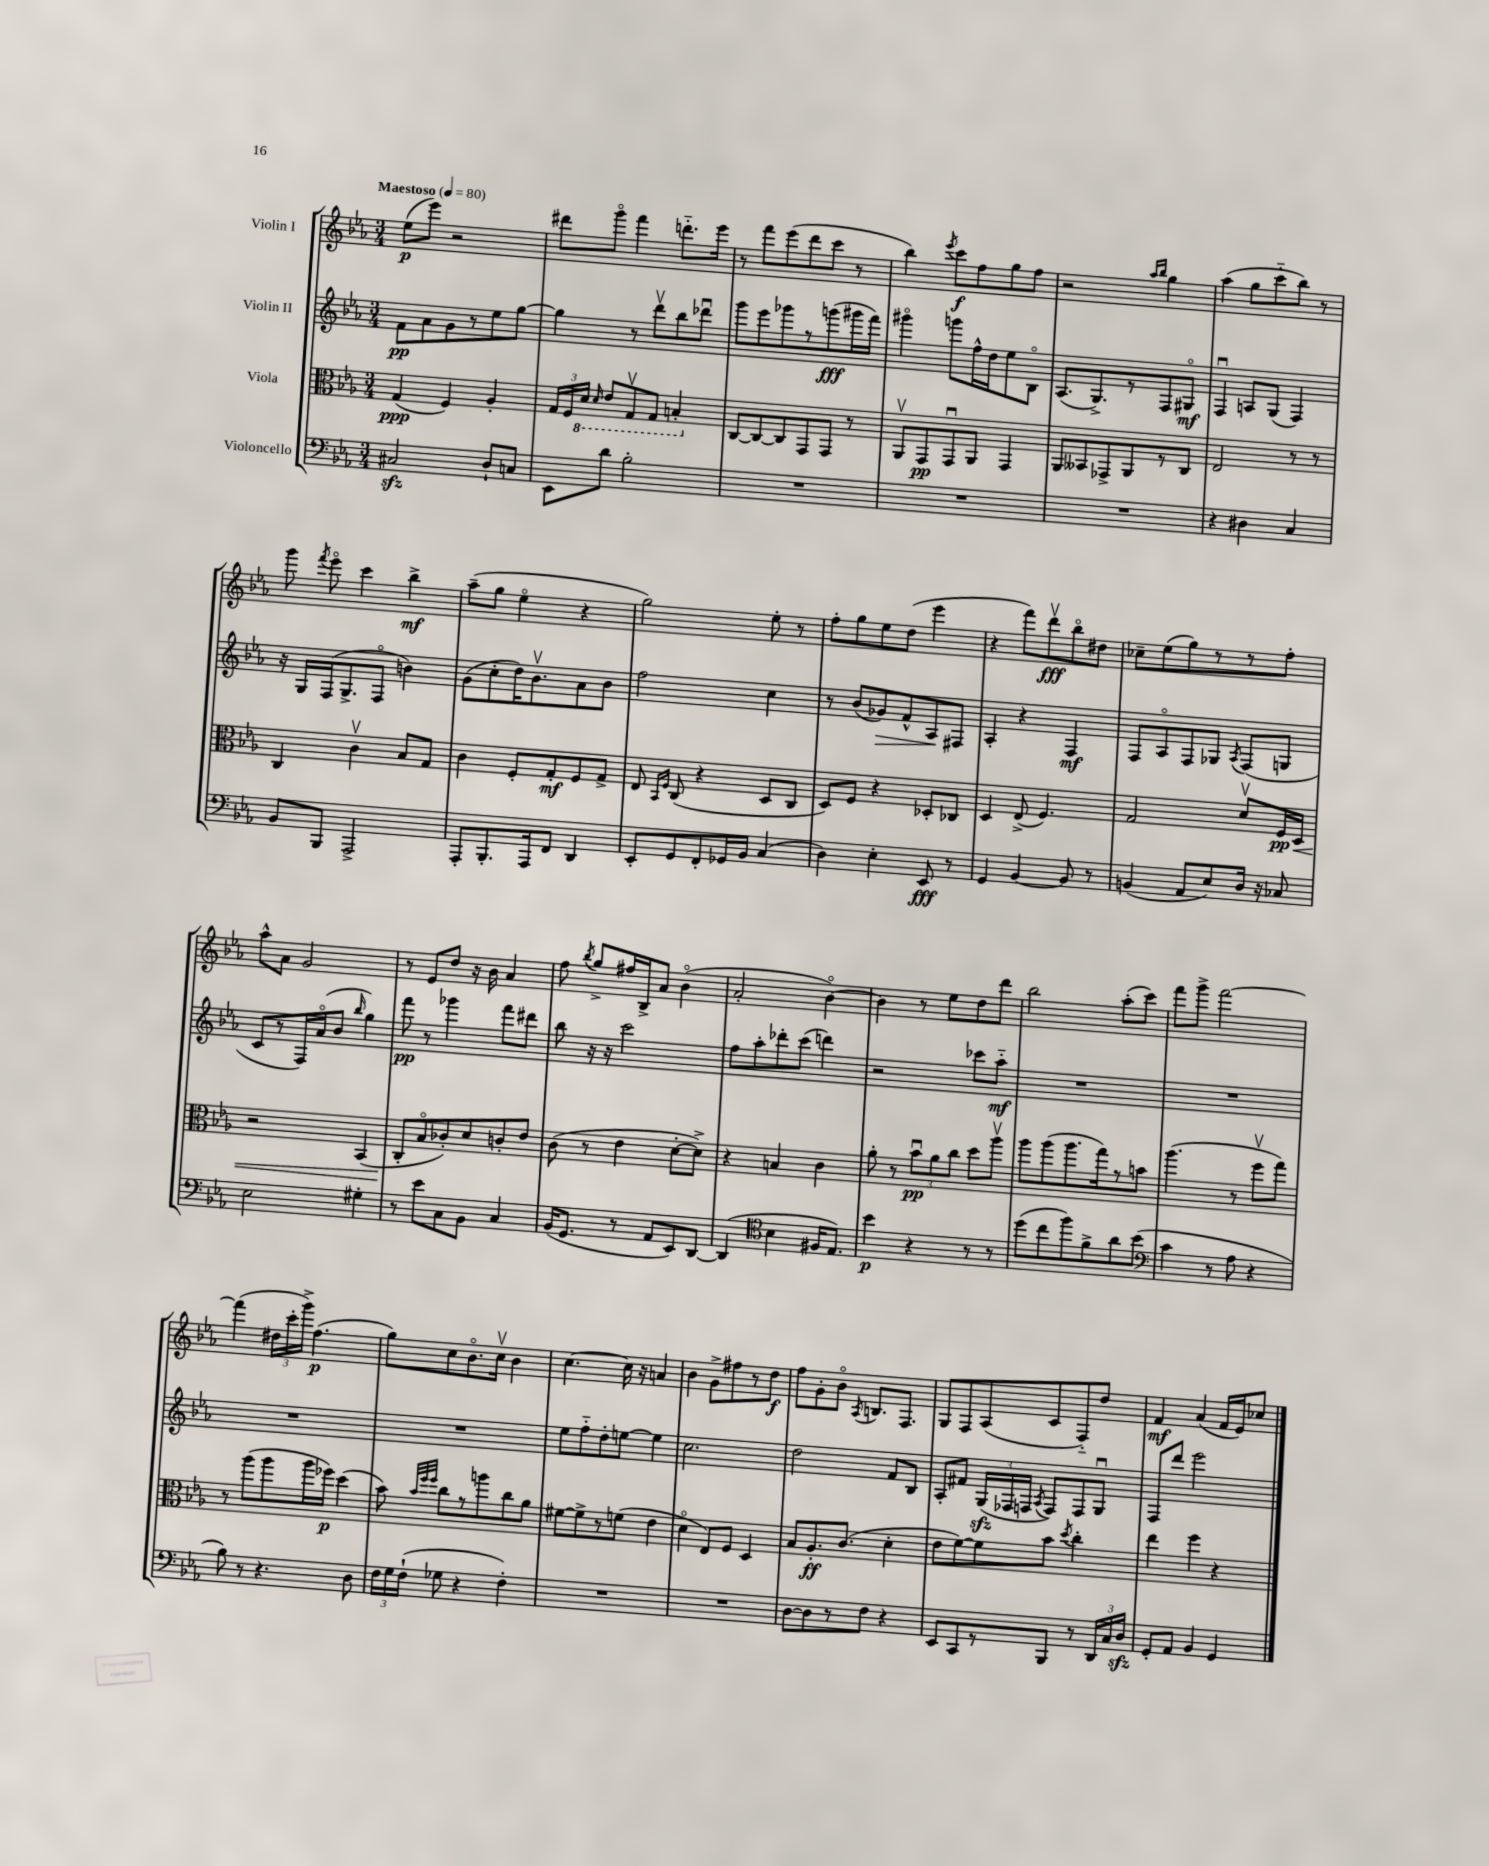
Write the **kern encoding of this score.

**kern	**kern	**kern	**kern
*staff4	*staff3	*staff2	*staff1
*clefF4	*clefC3	*clefG2	*clefG2
*k[b-e-a-]	*k[b-e-a-]	*k[b-e-a-]	*k[b-e-a-]
*M3/4	*M3/4	*M3/4	*M3/4
*MM80	*MM80	*MM80	*MM80
2C#	(4G	8f	(8ee-
.	.	8a-	8eee-)
.	4F)	8g	2r
.	.	8r	.
8D`	4A-'	8ee-	.
8C	.	[8gg	.
=	=	=	=
8EE-	24G	4gg]	8ddd#
.	24F	.	.
.	24D	.	.
.	16qqD	.	.
8d	8E-	.	8gggo
2B-'	8GGv	8r	4fff
.	8GG	8dddv	.
.	4BB'	8bb-	8.ddd'~
.	.	8ddd-u	.
.	.	.	16eee-
=	=	=	=
2.r	[8C	8ggg	8r
.	8C_	8eee-	8fff
.	8C]	8ggg-	(8eee-
.	8GG	8r	8ddd
.	8GG	(8ggg	8ccc
.	8r	16ggg#	8r
.	.	16fff)	.
=	=	=	=
2.r	8AA-v	4ggg#o	4bb-)
.	8GG	.	.
.	.	.	8qeee-
.	8GGu	8ggg	8ccc
.	8AA-	16ff^^	8ff
.	.	16dd	.
.	4GG	8ee-	8gg
.	.	8B-o	8ff
=	=	=	=
2.r	8AA-	(8.A-	2r
.	8BB--	.	.
.	.	8.G^)	.
.	8GG-^	.	.
.	8AA-	8r	.
.	.	.	16qqaa-
.	.	.	16qqbb-
.	8r	8F	4gg
.	8C	8G#o	.
=	=	=	=
4r	2E-	4Fu	(4aa-
4D#	.	8A	8gg
.	.	(8G	8ccc'~
4C	8r	4F)	8bb-)
.	8r	.	8r
=	=	=	=
8BB-	4C	16r	8ggg
.	.	16G	.
.	.	.	8qfff
8BBB-	.	(16F	8eee-o
.	.	8.G^	.
2AAA-^	4cv	.	4ccc
.	.	8Fo	.
.	8B-	4b)	4bb-^
.	8G	.	.
=	=	=	=
8AAA-'	4c	(8g	(8aa-~
8.BBB-'	.	8cc'	8gg
.	8F'	16dd)	4ee-o
16AAA-	.	8.b-v	.
8FF	8G'	.	.
4DD	8F	8a-	4r
.	8G^	8b-	.
=	=	=	=
8EE-'	8E-	2ff	2gg)
.	16qqBB-	.	.
.	16qqF	.	.
8GG	(8C	.	.
8FF'	4r	.	.
16GG-	.	.	.
16BB-	.	.	.
(4C	8D	4cc	8ee-'
.	8C	.	8r
=	=	=	=
4D)	8D)	8r	8ff'
.	8F	(8b-	8gg
4E-'	4r	8g-)	8ee-
.	.	8f^^	(8dd
8EE-	8D-'	8A-	4eee-
8r	8C-	8F#	.
=	=	=	=
4GG	4D	4A-'	4r
[4BB-	(8E-^	4r	8fff)
.	4.F)	.	8dddv
8BB-]	.	4F	8bb-o
8r	.	.	8dd#
=	=	=	=
(4BB	2G	8F	8cc-~
.	.	8A-o	(8ee-
8AA-	.	8F	8gg)
8E-)	.	8G-	8r
.	.	8qA-	.
16D	8dv	(8F	8r
16r	.	.	.
8C-	16F	8G	8ff'
.	16D	.	.
=	=	=	=
2E-	2r	8c	8aa-^^
.	.	8r	8a-
.	.	16F)	2g
.	.	(16a-o	.
.	.	8b-	.
.	.	16qqbb-	.
4G#'	(4BB-	4gg)	.
=	=	=	=
8r	8C'	8fff	8r
8e-	8B-o	8r	8e-
8C	8c-')	4ggg-	8dd
8BB-	8d	.	16r
.	.	.	16b-
4C	8c'	8fff	4a-
.	8e-	8ddd#	.
=	=	=	=
(16BB-	(8c	8bb-	8ff
8.GG	.	.	.
.	.	.	8qbb-
.	8r	16r	8gg^
.	.	16r	.
8r	4e-	2ccc	16ff#
.	.	.	16B-^
8AA-	.	.	8a-
8EE-)	[8d'	.	(4b-o
[8DD	8d^])	.	.
=	=	=	=
(4DD]	4r	8ff	2a-'
.	.	8aa-'	.
*clefC4	*	*	*
4B-	4B	8ddd-'	.
.	.	(8ccc	.
16F#	4c	4ddd)	[4b-o)
8.E-)	.	.	.
=	=	=	=
4b-	8a-'	2r	4b-]
.	8r	.	.
4r	12b-u	.	8r
.	12a-	.	.
.	.	.	8ee-
.	12cc	.	.
8r	8dd	8ccc-	8dd
8r	8aa-v	8aa-'~	8ddd
=	=	=	=
(8dd	8aa-	2.r	2bb-
8cc	(8aa-	.	.
8ff)	8.aa-	.	.
8f^	.	.	.
.	16gg)	.	.
8a-	8r	.	(8aa-'
(8b-	8b	.	8ccc)
=	=	=	=
*clefF4	*	*	*
4c	(4.aa-	2.r	8fff
.	.	.	8ggg^
8r	.	.	[2fff
8A-	8r	.	.
4r	8ffv	.	.
.	8gg)	.	.
=	=	=	=
8B-)	8r	2.r	(4fff]
8r	(8aa-	.	.
4.r	8aa-	.	24dd#
.	.	.	24ccc'
.	.	.	24ggg^)
.	16aa-	.	(4.ff
.	16ff-)	.	.
.	(4dd	.	.
8D	.	.	.
=	=	=	=
24F	8b-)	2.r	8gg)
24G	.	.	.
(24F`	.	.	.
.	32qqb-	.	.
.	32qqff	.	.
.	32qqff	.	.
8G-	8cc	.	8cc
4r	8r	.	8.b-o
.	8aa	.	.
.	.	.	16ccv
4F')	8cc	.	4b-
.	8a-	.	.
=	=	=	=
2.r	[8f#	8ee-	[4.cc
.	8f#^]	8ff'~	.
.	8r	8dd'	.
.	(8f	[8ee	16cc]
.	.	.	16r
.	4e-	4ee]	4a
=	=	=	=
2.r	4do	2.cc	4b-
.	8E-)	.	8g^
.	8F	.	8ff#
.	4D	.	8r
.	.	.	8dd
=	=	=	=
[8D	8B-	2dd	8ff
8D]	8.A-'	.	8g'
8r	.	.	8b-o
.	(8.c	.	.
.	.	.	8qA-
8F	.	.	8.B
4r	4d'	8f	.
.	.	.	8.F
.	.	8B-	.
=	=	=	=
8EE-	8e-	8A-'	8G
8CC	[8f)	8f#	8F
8r	8f]	(24G	(8A-
.	.	24F-	.
.	.	24F	.
.	.	8qA-	.
8BBB-	8b-	8F)	8c
.	8qdd	.	.
8r	4cc'	8F	8F'~)
24DD	.	8Gu	8dd
24C	.	.	.
24D	.	.	.
=	=	=	=
8GG'	4ee-	8F	4f
8AA-	.	8ddd	.
4BB-	4ff	2eee-	(4a-
4GG	4r	.	16f
.	.	.	16e-)
.	.	.	8cc-
==	==	==	==
*-	*-	*-	*-
